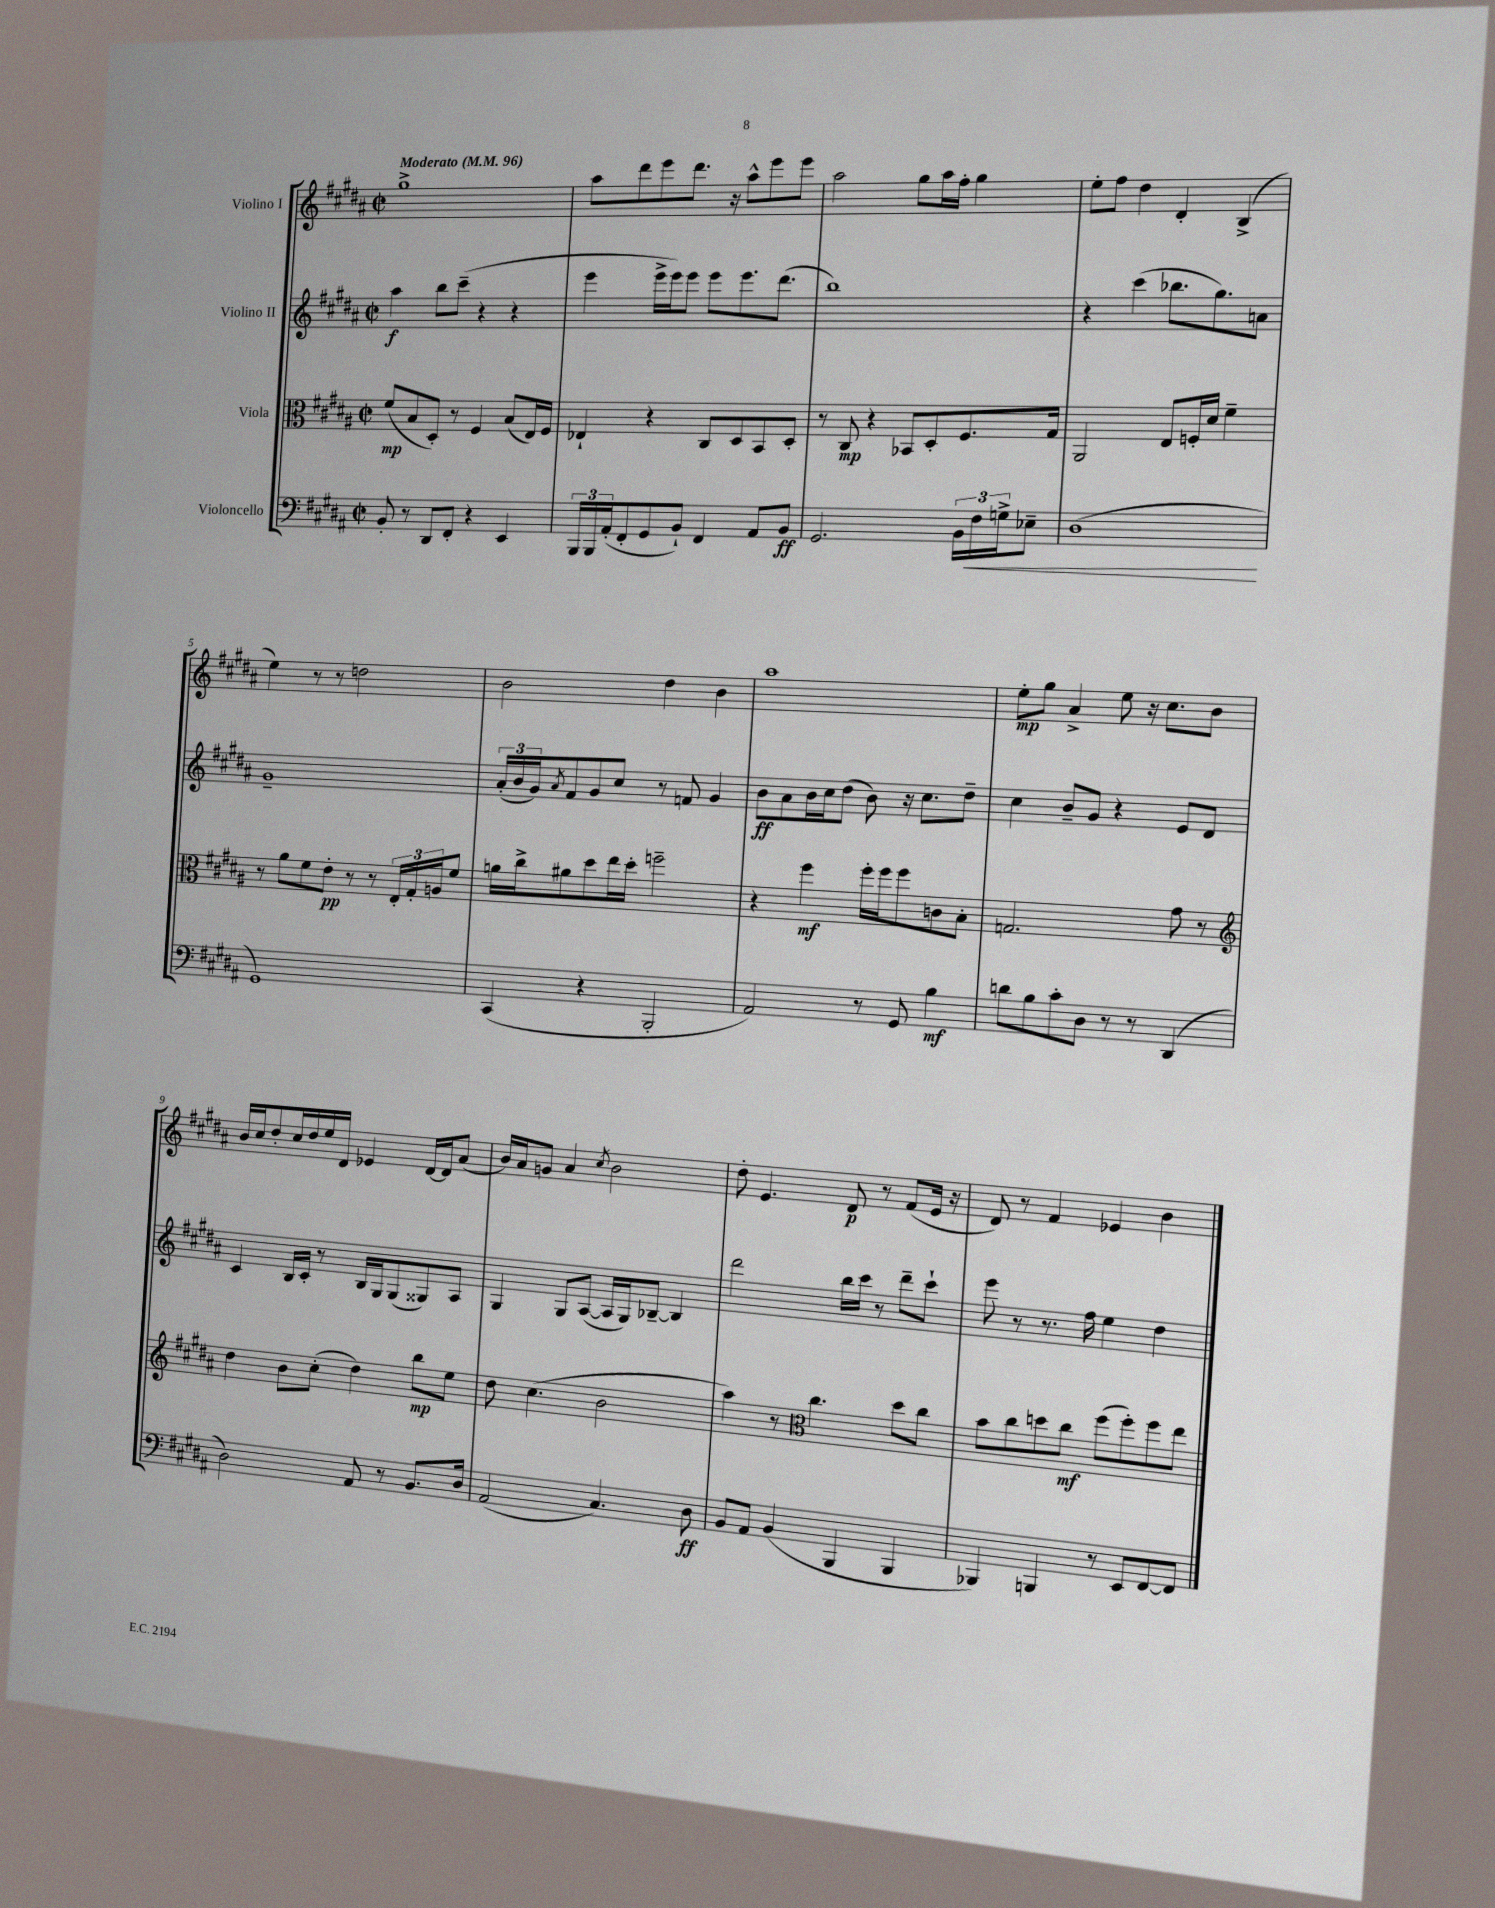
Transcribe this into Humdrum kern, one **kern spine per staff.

**kern	**dynam	**kern	**dynam	**kern	**dynam	**kern	**dynam
*part4	*part4	*part3	*part3	*part2	*part2	*part1	*part1
*staff4	*staff4	*staff3	*staff3	*staff2	*staff2	*staff1	*staff1
*I"Violoncello	*	*I"Viola	*	*I"Violino II	*	*I"Violino I	*
*clefF4	*	*clefC3	*	*clefG2	*	*clefG2	*
*k[f#c#g#d#a#]	*	*k[f#c#g#d#a#]	*	*k[f#c#g#d#a#]	*	*k[f#c#g#d#a#]	*
*M2/2	*	*M2/2	*	*M2/2	*	*M2/2	*
*met(c|)	*	*met(c|)	*	*met(c|)	*	*met(c|)	*
*MM96	*	*MM96	*	*MM96	*	*MM96	*
=1	=1	=1	=1	=1	=1	=1	=1
!	!	!	!	!	!	!LO:TX:a:B:t=Moderato	!
8BB'/	.	(8f#/L	mp	4aa#\	f	1gg#^	.
8r	.	8B/	.	.	.	.	.
8DD#/L	.	8D#'/J)	.	8bb\L	.	.	.
8FF#'/J	.	8r	.	(8ccc#~\J	.	.	.
4r	.	4F#/	.	4r	.	.	.
4EE/	.	(8B/L	.	4r	.	.	.
.	.	16E/L)	.	.	.	.	.
.	.	16F#/JJ	.	.	.	.	.
=2	=2	=2	=2	=2	=2	=2	=2
24BBB/LL	.	4E-X`/	.	4eee\	.	8aa#\L	.
24BBB/	.	.	.	.	.	.	.
(24AA#'/J	.	.	.	.	.	.	.
8FF#'/	.	.	.	.	.	8ddd#\	.
8GG#/	.	4r	.	16eee^\LL	.	8eee\	.
.	.	.	.	16eee\J)	.	.	.
8BB`/J)	.	.	.	8eee\J	.	8.ddd#\J	.
4FF#/	.	8C#/L	.	8eee\L	.	.	.
.	.	.	.	.	.	16r	.
.	.	8D#/	.	8.eee\	.	8aa#^^\L	.
8AA#/L	.	8BB/	.	.	.	8eee\	.
.	.	.	.	(8.ddd#\J	.	.	.
8BB/J	ff	8D#'/J	.	.	.	8eee\J	.
=3	=3	=3	=3	=3	=3	=3	=3
2.GG#/	.	8r	.	1bb)	.	2aa#\	.
.	.	8C#/	mp	.	.	.	.
.	.	4r	.	.	.	.	.
.	.	8BB-X/L	.	.	.	8gg#\L	.
.	.	8D#'/	.	.	.	16aa#\L	.
.	.	.	.	.	.	16ff#'\JJ	.
24BB\LL	.	8.F#/	.	.	.	4gg#\	.
!	!LO:HP:b	!	!	!	!	!	!
24F#\	<	.	.	.	.	.	.
24Gn^\J	.	.	.	.	.	.	.
8E-X~\J	.	.	.	.	.	.	.
.	.	16G#/Jk	.	.	.	.	.
=4	=4	=4	=4	=4	=4	=4	=4
(1D#	.	2AA#/	.	4r	.	8ee'\L	.
.	.	.	.	.	.	8ff#\J	.
.	.	.	.	(4ccc#\	.	4dd#\	.
.	.	8E/L	.	8.bb-X\L	.	4d#'/	.
.	.	16Fn'/L	.	.	.	.	.
.	.	16d#/JJ	.	8.gg#\)	.	.	.
.	.	4f#~\	.	.	.	(4B^/	.
.	.	.	.	8an\J	.	.	.
.	[	.	.	.	.	.	.
!!LO:LB:g=z
=5	=5	=5	=5	=5	=5	=5	=5
1GG#)	.	8r	.	1g#~	.	4ee\)	.
.	.	8a#\L	.	.	.	.	.
.	.	8f#\	.	.	.	8r	.
.	.	8e'\J	pp	.	.	8r	.
.	.	8r	.	.	.	2ddn\	.
.	.	8r	.	.	.	.	.
.	.	24E'/LL	.	.	.	.	.
.	.	24G#'/	.	.	.	.	.
.	.	24An/J	.	.	.	.	.
.	.	8f#/J	.	.	.	.	.
=6	=6	=6	=6	=6	=6	=6	=6
(4CC#/	.	16an\LL	.	(24a#'/LL	.	2b\	.
.	.	.	.	24b/	.	.	.
.	.	16cc#^\J	.	.	.	.	.
.	.	.	.	24g#/J)	.	.	.
.	.	.	.	8qa#/	.	.	.
.	.	8a#X\	.	8f#/	.	.	.
4r	.	8dd#\	.	8g#/	.	.	.
.	.	16ee\L	.	8cc#/J	.	.	.
.	.	16dd#'\JJ	.	.	.	.	.
2BBB'/	.	2ffn~\	.	8r	.	4dd#\	.
.	.	.	.	8fn/	.	.	.
.	.	.	.	4g#/	.	4b\	.
=7	=7	=7	=7	=7	=7	=7	=7
2AA#/)	.	4r	.	8b\L	ff	1aa#	.
.	.	.	.	8a#\	.	.	.
.	.	4ff#\	mf	16b\L	.	.	.
.	.	.	.	16cc#\J	.	.	.
.	.	.	.	(8dd#\J	.	.	.
8r	.	16ff#'\LL	.	8b\)	.	.	.
.	.	16ff#\J	.	.	.	.	.
8GG#/	.	8ff#\	.	16r	.	.	.
.	.	.	.	8.cc#\L	.	.	.
4B\	mf	8cn\	.	.	.	.	.
.	.	8B'\J	.	8dd#~\J	.	.	.
=8	=8	=8	=8	=8	=8	=8	=8
8dn\L	.	2.Gn/	.	4cc#\	.	8ee'\L	mp
8B\	.	.	.	.	.	8gg#\J	.
8c#'\	.	.	.	8b~/L	.	4a#^/	.
8D#\J	.	.	.	8g#/J	.	.	.
8r	.	.	.	4r	.	8ee\	.
8r	.	.	.	.	.	16r	.
.	.	.	.	.	.	8.cc#\L	.
(4DD#/	.	8g#\	.	8e/L	.	.	.
.	.	8r	.	8d#/J	.	8b\J	.
!!LO:LB:g=z
=9	=9	=9	=9	=9	=9	=9	=9
*	*	*clefG2	*	*	*	*	*
2D#\)	.	4dd#\	.	4c#/	.	16b/LL	.
.	.	.	.	.	.	16cc#/J	.
.	.	.	.	.	.	8dd#'/	.
.	.	8b\L	.	16B/LL	.	16cc#/L	.
.	.	.	.	16c#'/JJ	.	16dd#/	.
.	.	(8cc#'\J	.	8r	.	16ee/	.
.	.	.	.	.	.	16d#/JJ	.
8AA#/	.	4dd#\)	.	16B/LL	.	4e-X/	.
.	.	.	.	16G#/J	.	.	.
8r	.	.	.	(8G#/	.	.	.
8.BB/L	.	8bb\L	mp	8G##X/)	.	[16d#/LL	.
.	.	.	.	.	.	16d#/J]	.
.	.	8ee\J	.	8A#/J	.	(8a#/J	.
16D#/Jk	.	.	.	.	.	.	.
=10	=10	=10	=10	=10	=10	=10	=10
(2AA#/	.	8dd#\	.	4G#/	.	16b/LL)	.
.	.	.	.	.	.	16a#/J	.
.	.	(4.cc#\	.	.	.	8gn/J	.
.	.	.	.	8G#/L	.	4a#/	.
.	.	.	.	([8A#/J	.	.	.
.	.	.	.	.	.	8qcc#/	.
4.C#/)	.	2b\	.	16A#/LL]	.	2b\	.
.	.	.	.	16G#/J)	.	.	.
.	.	.	.	[8B-X~/J	.	.	.
.	.	.	.	4B-/]	.	.	.
8D#\	ff	.	.	.	.	.	.
=11	=11	=11	=11	=11	=11	=11	=11
8BB/L	.	4aa#\)	.	2ddd#\	.	8dd#'\	.
8AA#/J	.	.	.	.	.	4.e/	.
(4BB/	.	8r	.	.	.	.	.
*	*	*clefC3	*	*	*	*	*
.	.	4.cc#\	.	.	.	.	.
4BBB/	.	.	.	16bb\LL	.	8d#/	p
.	.	.	.	16ccc#\JJ	.	.	.
.	.	.	.	8r	.	8r	.
4BBB/	.	8dd#\L	.	8ddd#~\L	.	(8f#/L	.
.	.	8cc#\J	.	8ccc#`\J	.	16e/Jk	.
.	.	.	.	.	.	16r	.
=12	=12	=12	=12	=12	=12	=12	=12
4BBB-X/)	.	8b\L	.	8eee\	.	8d#/)	.
.	.	8cc#\	.	8r	.	8r	.
4BBBn/	.	8ddn\	.	8.r	.	4f#/	.
.	.	8cc#\J	mf	.	.	.	.
.	.	.	.	16ff#\	.	.	.
8r	.	(8ff#\L	.	4ee\	.	4e-X/	.
8EE/L	.	8ff#'\)	.	.	.	.	.
[8FF#/	.	8ff#\	.	4dd#\	.	4b\	.
8FF#/J]	.	8ee\J	.	.	.	.	.
==	==	==	==	==	==	==	==
*-	*-	*-	*-	*-	*-	*-	*-
